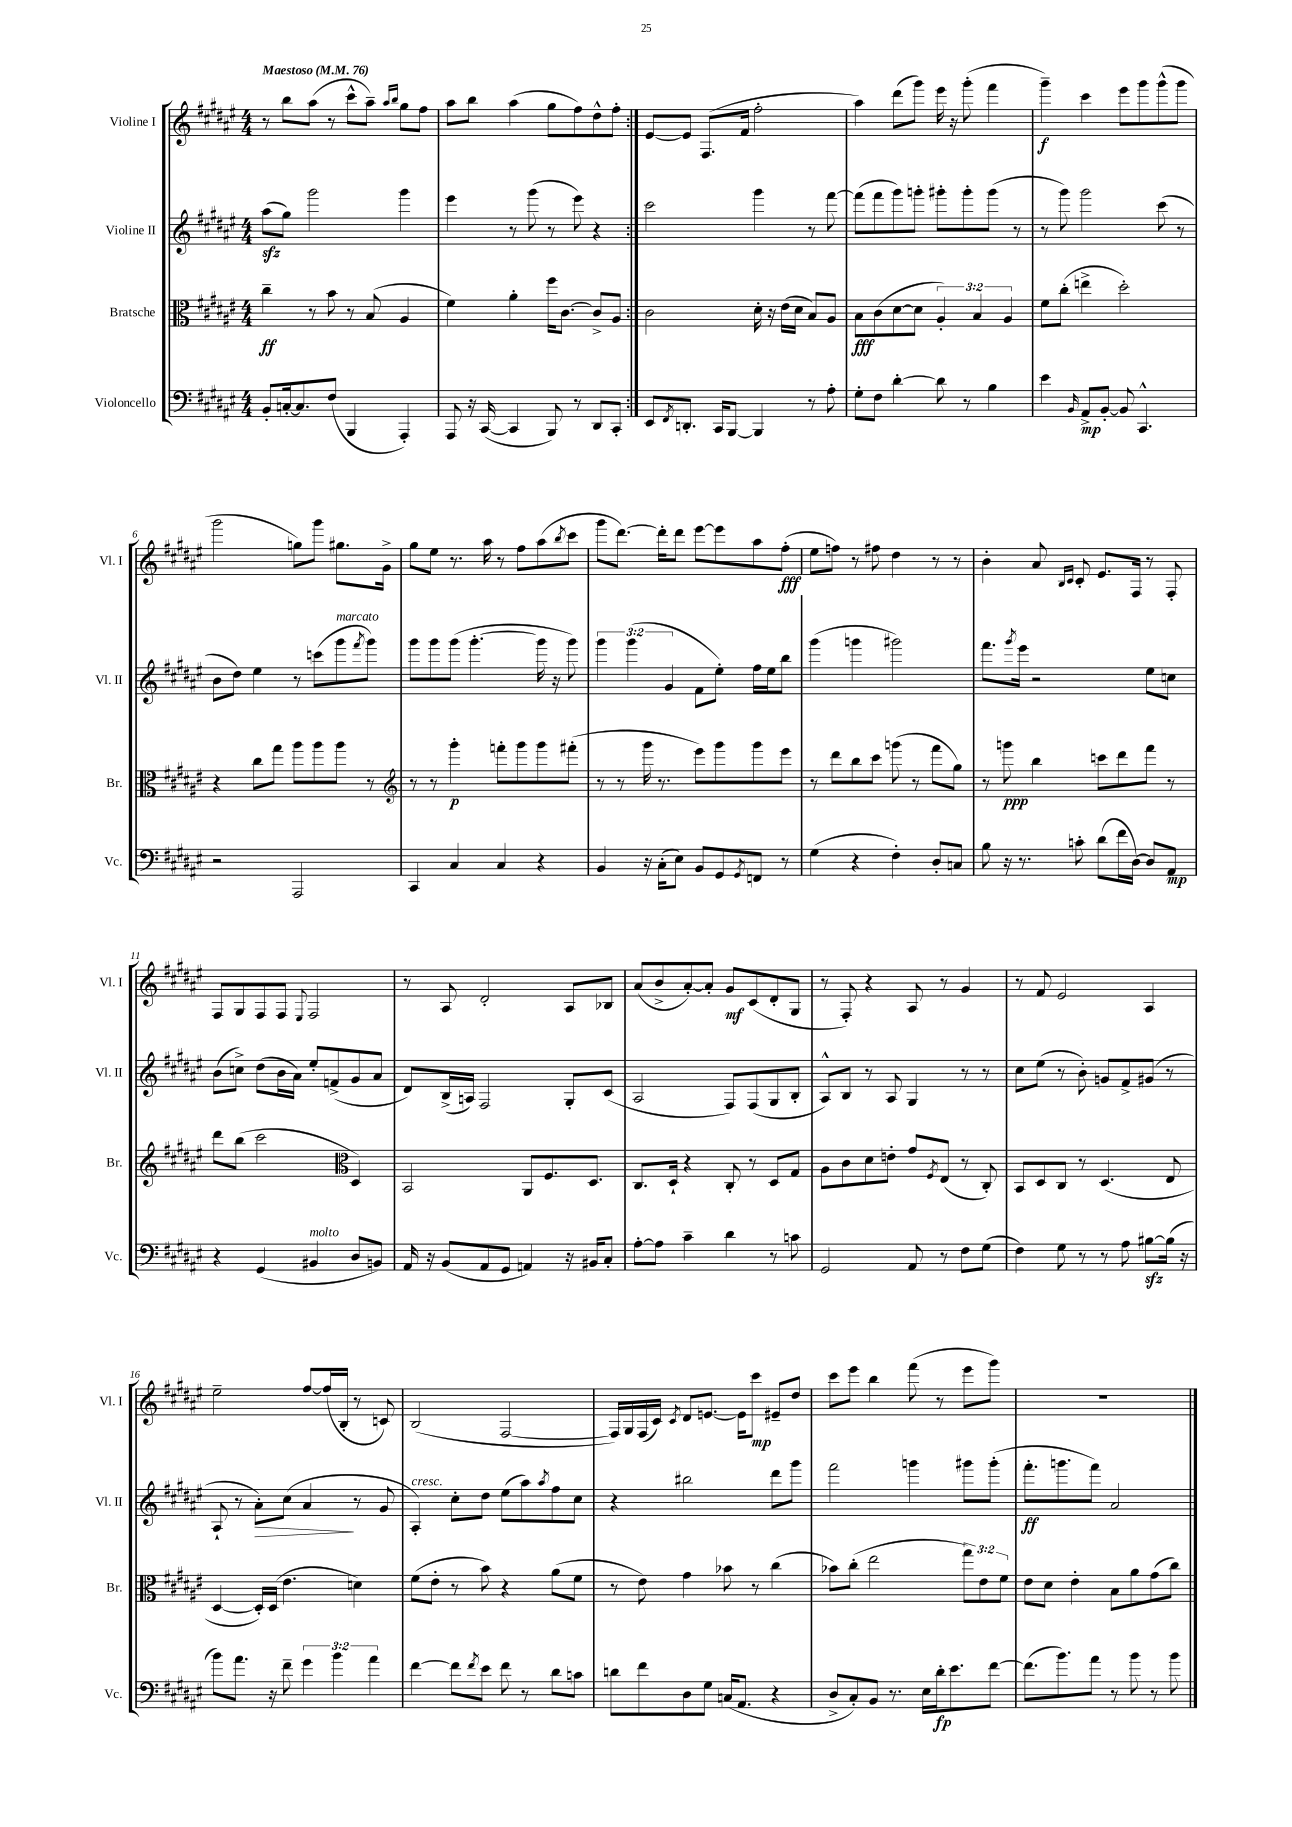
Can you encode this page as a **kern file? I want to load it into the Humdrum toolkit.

**kern	**kern	**kern	**kern
*staff4	*staff3	*staff2	*staff1
*clefF4	*clefC3	*clefG2	*clefG2
*k[f#c#g#d#a#e#]	*k[f#c#g#d#a#e#]	*k[f#c#g#d#a#e#]	*k[f#c#g#d#a#e#]
*M4/4	*M4/4	*M4/4	*M4/4
*MM76	*MM76	*MM76	*MM76
8BB'	4cc#~	(8aa#	8r
[16C'	.	8gg#)	8bb
8.C]	.	.	.
.	8r	2ggg#	(8aa#
(8F#	8b	.	8r
4BBB	8r	.	8ccc#^^
.	(8B	.	8aa#~)
.	.	.	16qqaa#
.	.	.	16qqbb
4AAA#')	4A#	4ggg#	8gg#
.	.	.	8ff#
=	=	=	=
8AAA#	4f#)	4eee#	8aa#
16r	.	.	8bb
([16CC#	.	.	.
4CC#]	4a#'	8r	(4aa#
.	.	(8ggg#	.
8BBB)	16ff#	8r	8gg#
.	[8.c#	.	.
8r	.	8eee#)	8ff#)
8DD#	8c#^]	4r	8dd#^^
8CC#'	8A#	.	8ff#'
=:|!	=:|!	=:|!	=:|!
8EE#	2c#	2ccc#	[8e#
8qFF#	.	.	.
8.DD'	.	.	8e#]
.	.	.	(8.F#
16CC#	.	.	.
[8BBB	.	.	.
.	.	.	16f#
4BBB]	16d#'	4ggg#	2ff#'
.	16r	.	.
.	(16e#	.	.
.	16d#	.	.
8r	8B)	8r	.
8A#'	8A#	[8fff#	.
=	=	=	=
8G#'	8B	(8fff#]	4aa#)
8F#	(8c#	8fff#	.
[4d#'	[8d#	8ggg#)	(8ddd#
.	8d#]	8ggg'	8ggg#)
8d#]	6A#')	8ggg#'	16eee#
.	.	.	16r
8r	.	8ggg#'	(8ggg#'
.	6B	.	.
4B	.	(8ggg#	4fff#
.	6A#	.	.
.	.	8r	.
=	=	=	=
4e#	8f#	8r	4ggg#~)
.	(8cc#'	8ggg#)	.
16qqBB	.	.	.
8AA#^	4ee^	2ggg#	4ccc#
[8BB'	.	.	.
8BB]	2dd#')	.	8eee#
4.CC#^^	.	.	8ggg#
.	.	(8ccc#	(8ggg#^^
.	.	8r	8ggg#
=	=	=	=
2r	4r	8b	2ggg#
.	.	8dd#)	.
.	8cc#	4ee#	.
.	8gg#	.	.
2AAA#	8aa#	8r	8gg)
.	8aa#	(8ccc	8ggg#
.	8aa#	8ggg#	8.gg#
.	.	8qfff#	.
.	8r	8ggg#)	.
.	.	.	16g#^
=	=	=	=
*	*clefG2	*	*
4CC#	8r	8ggg#	8gg#
.	8r	8ggg#	8ee#
4C#	4ggg#'	(8ggg#	8.r
.	.	[4.ggg#'	.
.	.	.	16aa#
4C#	8fff'	.	8r
.	8ggg#	.	8ff#
4r	8ggg#	16ggg#]	(8aa#
.	.	16r	.
.	.	.	8qbb
.	(8fff#'	8ggg#)	8ccc#
=	=	=	=
4BB	8r	6ggg#	8ggg#
.	8r	.	[8.ddd#)
.	.	(6ggg#	.
16r	16ggg#	.	.
(16C#'	8.r	.	16ddd#']
.	.	6g#	.
8E#)	.	.	8ddd#
8BB	8eee#)	8f#	[8eee#
8GG#	8ggg#	8ee#')	8eee#]
8qGG#	.	.	.
8FF	8ggg#	16ff#	8aa#
.	.	16ee#	.
8r	8eee#	8bb	(8ff#'
=	=	=	=
(4G#	8r	(4ggg#	8ee#
.	8ddd#	.	8ff)
4r	8bb	4ggg	8r
.	8ccc#	.	8ff#
4F#')	(8ggg	2ggg#)	4dd#
.	8r	.	.
8D#'	8fff#	.	8r
8C	8gg#)	.	8r
=	=	=	=
8B	8r	8.fff#	4b'
16r	8ggg	.	.
.	.	8qggg#	.
8.r	.	16eee#	.
.	4bb	2r	8a#
.	.	.	16qqB
.	.	.	16qqc#
8c'	.	.	8c#'
(8d#	8ccc	.	8.e#
16f#	8ddd#	.	.
[16D#)	.	.	16F#
8D#]	8fff#	8ee#	8r
8AA#	8r	8cc	8F#'
=	=	=	=
4r	8ddd#	(8b	8F#
.	(8bb	8cc^)	8G#
(4GG#	2ccc#	(8dd#	8F#
.	.	16b	8F#
.	.	16a#)	.
.	.	.	8qqE#
4BB#	.	8ee#'	2F#
.	.	(8f^	.
*	*clefC3	*	*
8D#	4D#)	8g#	.
8BB)	.	8a#	.
=	=	=	=
16AA#	2BB	8d#)	8r
16r	.	.	.
(8BB	.	(16B^	8A#
.	.	16A)	.
8AA#	.	2F#	2d#'
8GG#	.	.	.
4AA)	8AA#	.	.
.	8.F#	.	.
16r	.	8G#'	8A#
16BB#	8.D#	.	.
8C#'	.	(8c#	8B-
=	=	=	=
[8A#'	8.C#	2A#	(8a#
8A#]	.	.	8b^
.	16D#`	.	.
4c#~	4r	.	[8a#')
.	.	.	8a#']
4d#	8C#'	8F#)	8g#
.	8r	(8F#	(8c#
8r	8D#	8G#	8d#'
8c	8G#	8B'	8G#
=	=	=	=
2GG#	8A#	8A#^^)	8r
.	8c#	8B	8F#')
.	8d#	8r	4r
.	8e'	8A#	.
8AA#	8g#	4G#	8A#
.	8qF#	.	.
8r	(8E#	.	8r
8F#	8r	8r	4g#
(8G#	8C#')	8r	.
=	=	=	=
4F#)	8BB	8cc#	8r
.	8D#	(8ee#	8f#
8G#	8C#	8r	2e#
8r	8r	8b')	.
8r	(4.D#	8g	.
8A#	.	8f#^	.
[8B#	.	(8g#	4A#
(16B#]	8E#	8r	.
16r	.	.	.
=	=	=	=
8b)	[4D#	8A#`	2ee#~
8.a#	.	8r	.
.	16D#'])	8a#')	.
16r	(16D#	.	.
8f#~	4.e#	(8cc#	.
6g#	.	4a#	[8ff#
.	.	.	(16ff#]
6b	.	.	.
.	.	.	16B'
.	4d)	8r	8r
6a#	.	.	.
.	.	8g#	8c)
=	=	=	=
[4f#	(8f#	4A#')	(2B
.	8e#'	.	.
8f#]	8r	8cc#'	.
8qf#	.	.	.
8e#	8b)	8dd#	.
8f#	4r	(8ee#	[2F#
8r	.	8aa#)	.
.	.	8qaa#	.
8d#	(8a#	8ff#	.
8c	8f#	8cc#	.
=	=	=	=
8d	8r	4r	16F#])
.	.	.	16G#
8f#	8e#)	.	(16F#
.	.	.	16c#)
.	.	.	8qc#
8D#	4g#	2bb#	8d#
8G#	.	.	[8.e
(16C	8b-	.	.
8.AA#	.	.	16e]
.	8r	.	8ccc#
4r	(4cc#	8ddd#	8e#~
.	.	8ggg#	8dd#
=	=	=	=
8D#^	8b-)	2fff#	8ccc#
8C#')	(8cc#'	.	8eee#
8BB	2ee#	.	4bb
8.r	.	.	.
.	.	4ggg	(8fff#
16E#	.	.	.
16d#'	.	.	8r
8.e#	.	.	.
.	12gg#)	8ggg#	8eee#
.	12e#	.	.
[8f#	.	(8ggg#'	8ggg#)
.	12f#	.	.
=	=	=	=
(8.f#]	8e#	8.fff#'	1r
.	8d#	.	.
8.b)	.	8.ggg	.
.	4e#'	.	.
8a#	.	8fff#)	.
8r	8B	2a#	.
8b	8a#	.	.
8r	(8g#	.	.
8b	8cc#)	.	.
==	==	==	==
*-	*-	*-	*-
